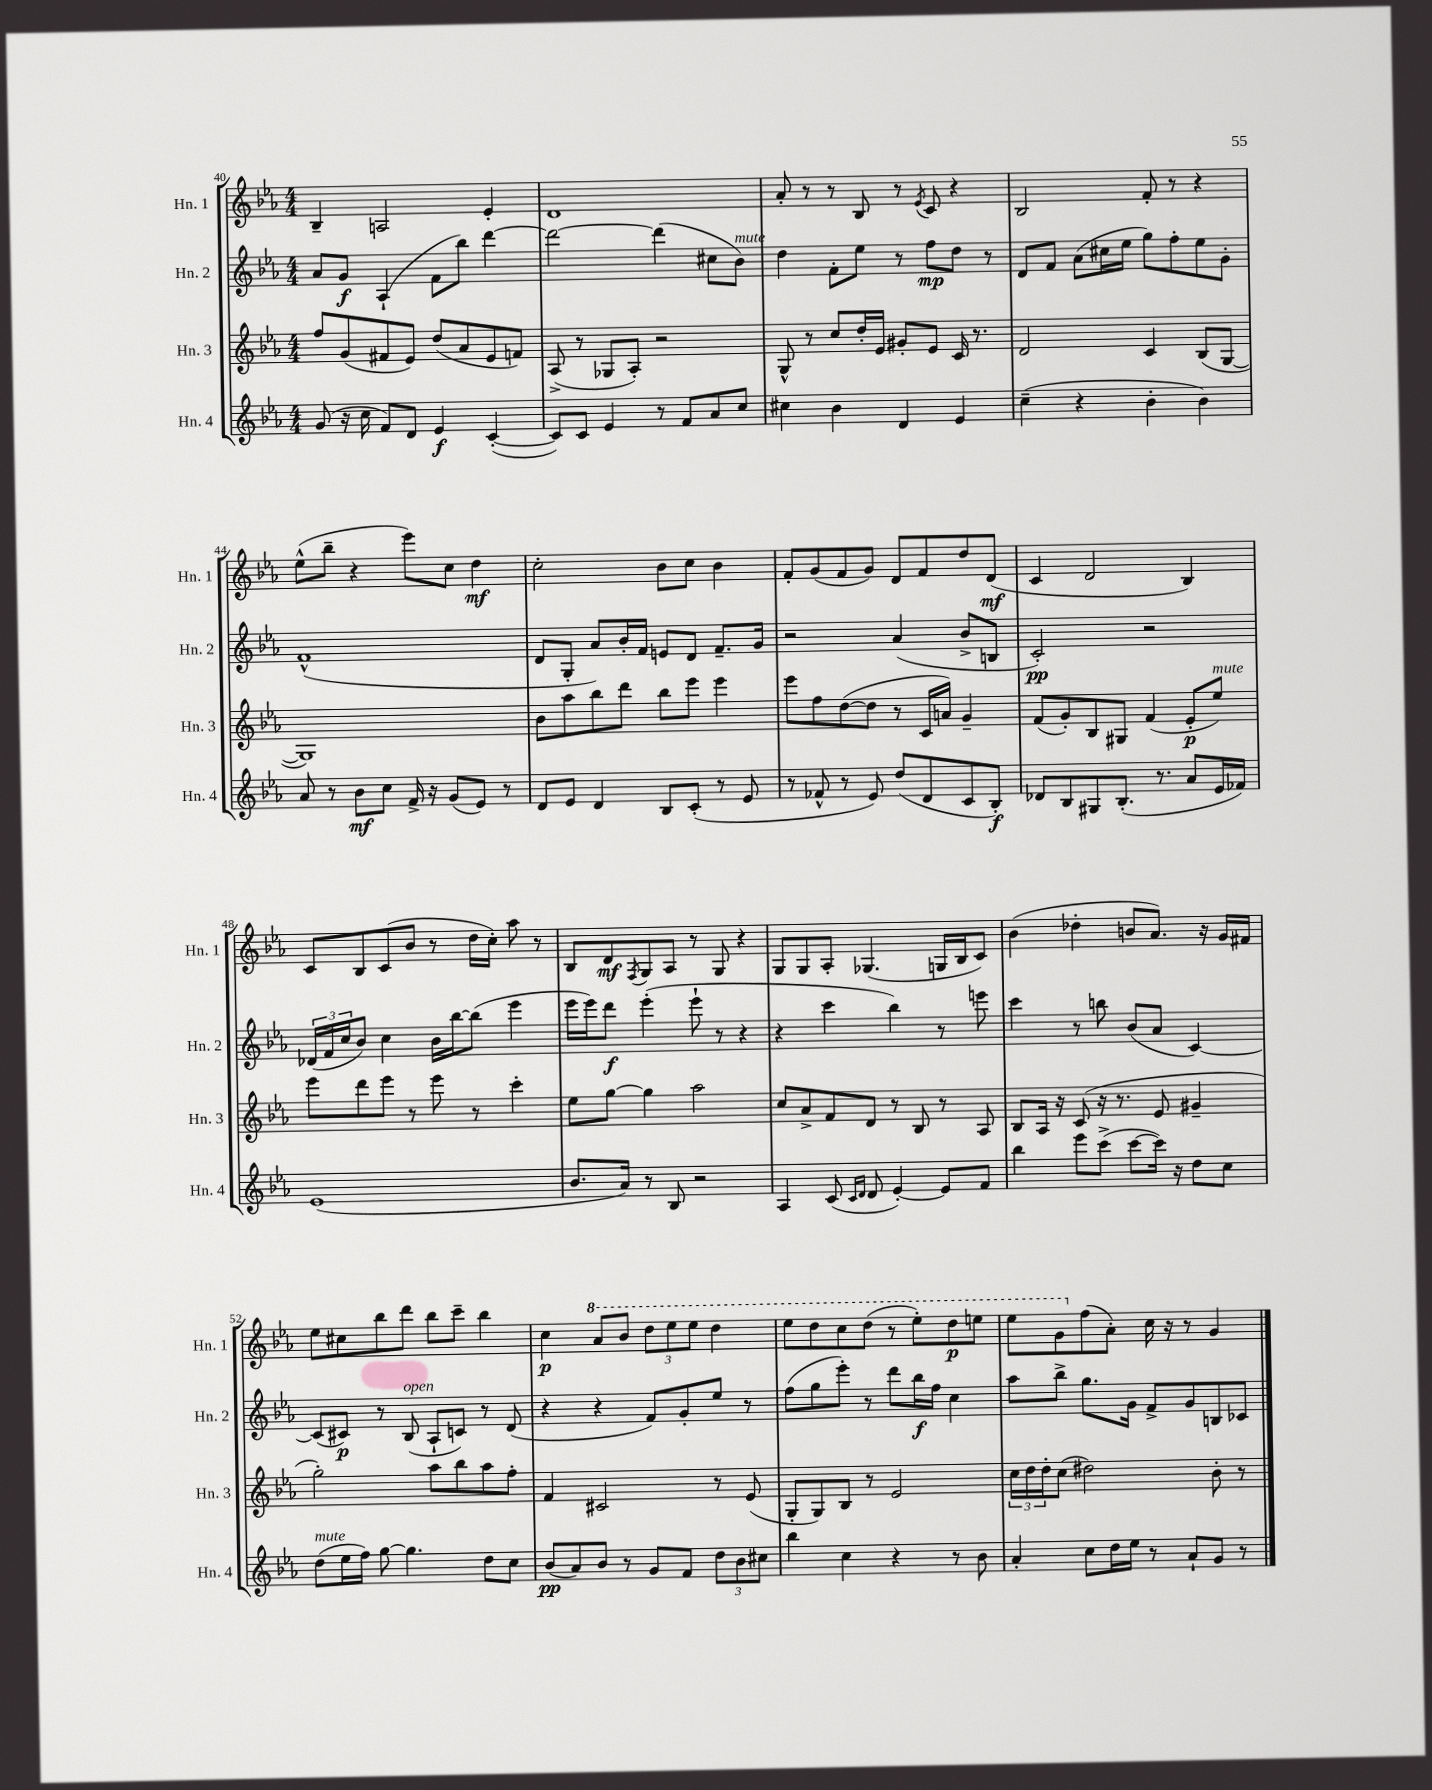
<<
\new StaffGroup <<
\new Staff = "s0" \with { instrumentName = "Hn. 1" shortInstrumentName = "Hn. 1" } {
    \clef treble \key ees \major \numericTimeSignature \time 4/4
    bes4-- a2 ees'4-. |
    d'1 |
    aes'8-. r8 r8 bes8 r8 \acciaccatura { ees'8 } c'8 r4 |
    bes2 f'8-. r8 r4 |
    ees''8-^( bes''8-- r4 ees'''8) c''8 d''4\mf |
    c''2-. bes'8 c''8 bes'4 |
    f'8-. g'8( f'8 g'8) d'8 f'8 d''8 d'8\mf( |
    c'4 d'2 bes4) |
    c'8 bes8 c'8( bes'8 r8 d''16 c''16-.) aes''8 r8 |
    bes8 d'8\mf \acciaccatura { f8 } g8 aes8 r8 g8 r4 |
    g8 g8 aes8-. ges4.( g16 bes16 c'8) |
    bes'4( des''4-. b'8 aes'8.) r16 g'16 fis'16 |
    ees''8 cis''8 bes''8 d'''8 bes''8 c'''8-- bes''4 |
    c''4\p \ottava #1 aes''8 bes''8 \tuplet 3/2 { d'''8 ees'''8 ees'''8 } d'''4 |
    ees'''8 d'''8 c'''8 d'''8( r8 ees'''8-.) d'''8\p e'''8 |
    ees'''8 g''8 \ottava #0 f''8( aes'8-.) c''16 r16 r8 g'4 \bar "|." |
}
\new Staff = "s1" \with { instrumentName = "Hn. 2" shortInstrumentName = "Hn. 2" } {
    \clef treble \key ees \major \numericTimeSignature \time 4/4
    aes'8 g'8\f aes4-!( f'8 bes''8) d'''4~ |
    d'''2~ d'''4( cis''8 bes'8^\markup { \italic "mute" }) |
    d''4 f'8-. ees''8 r8 f''8\mp d''8 r8 |
    d'8 f'8 aes'8( cis''16 ees''16 g''8) f''8-. ees''8 g'8-. |
    f'1-^( |
    d'8 g8-. aes'8) bes'16-. f'16 e'8 d'8 f'8.-- g'16 |
    r2 aes'4( bes'8-> b8 |
    c'2-.\pp) r2 |
    \tuplet 3/2 { des'16( f'16 c''16 } bes'8) c''4 bes'16 bes''16~ bes''8( ees'''4 |
    ees'''16 ees'''16) d'''8\f ees'''4-.( ees'''8-! r8 r4 |
    r4 c'''4 bes''4) r8 e'''8 |
    c'''4 r8 b''8 bes'8( aes'8 c'4~) |
    c'8( cis'8\p) r8 bes8^\markup { \italic "open" }( aes8-! c'8) r8 d'8( |
    r4 r4 f'8) g'8-. ees''8 r8 |
    f''8( g''8 ees'''8-.) r8 d'''8 bes''16\f f''16 c''4 |
    aes''8 bes''8-> g''8. g'16 f'8-> g'8 b8 ces'8 \bar "|." |
}
\new Staff = "s2" \with { instrumentName = "Hn. 3" shortInstrumentName = "Hn. 3" } {
    \clef treble \key ees \major \numericTimeSignature \time 4/4
    f''8 g'8( fis'8 ees'8) d''8( aes'8 ees'8 f'8) |
    aes8->( r8 ges8 aes8-.) r2 |
    g8-^ r8 c''8 d''16-. ees'16 gis'8-. ees'8 c'16 r8. |
    d'2 c'4 bes8( g8~ |
    g1) |
    bes'8 aes''8 bes''8 d'''8 bes''8 ees'''8 ees'''4 |
    ees'''8 f''8 d''8~( d''8 r8 c'16 a'16) g'4-- |
    f'8( g'8-.) bes8 gis8 f'4( ees'8-.\p ees''8^\markup { \italic "mute" }) |
    ees'''8 d'''8 ees'''8 r8 ees'''8 r8 c'''4-. |
    ees''8 g''8~ g''4 aes''2 |
    c''8 aes'8-> f'8 d'8 r8 bes8 r8 aes8 |
    bes8 aes16 r16 c'8( r16 r8. ees'8 gis'4-- |
    g''2-.) aes''8 bes''8 aes''8 f''8-. |
    f'4 cis'2 r8 ees'8( |
    g8-. g8) bes8 r8 ees'2 |
    \tuplet 3/2 { c''16 d''16 d''16-. } c''8( dis''2) bes'8-. r8 \bar "|." |
}
\new Staff = "s3" \with { instrumentName = "Hn. 4" shortInstrumentName = "Hn. 4" } {
    \clef treble \key ees \major \numericTimeSignature \time 4/4
    g'8( r16 c''16 f'8) d'8 ees'4\f c'4~-.( |
    c'8) c'8 ees'4 r8 f'8 aes'8 c''8 |
    cis''4 bes'4 d'4 ees'4 |
    c''4--( r4 bes'4-. bes'4) |
    aes'8 r8 bes'8\mf c''8 f'16-> r16 g'8( ees'8) r8 |
    d'8 ees'8 d'4 bes8 c'8-.( r8 ees'8 |
    r8 fes'8-^ r8 ees'8) d''8( d'8 c'8 bes8-.\f) |
    des'8 bes8 gis8 bes8.-.( r8. aes'8 ees'16 fes'16) |
    ees'1( |
    bes'8. aes'16) r8 bes8 r2 |
    aes4 c'8( \grace { c'16 d'16 } d'8 ees'4~-.) ees'8 f'8 |
    bes''4 ees'''8 c'''8->( c'''8~ c'''16) r16 d''8 c''8 |
    d''8^\markup { \italic "mute" }( ees''16 f''16) g''8~ g''4. d''8 c''8 |
    bes'8\pp( aes'8) bes'8 r8 g'8 f'8 \tuplet 3/2 { d''8 bes'8 cis''8 } |
    bes''4 c''4 r4 r8 bes'8 |
    aes'4-. c''8 d''16 ees''16 r8 aes'8-! g'8 r8 \bar "|." |
}
>>
>>
\layout { \context { \Score currentBarNumber = #40 } }
